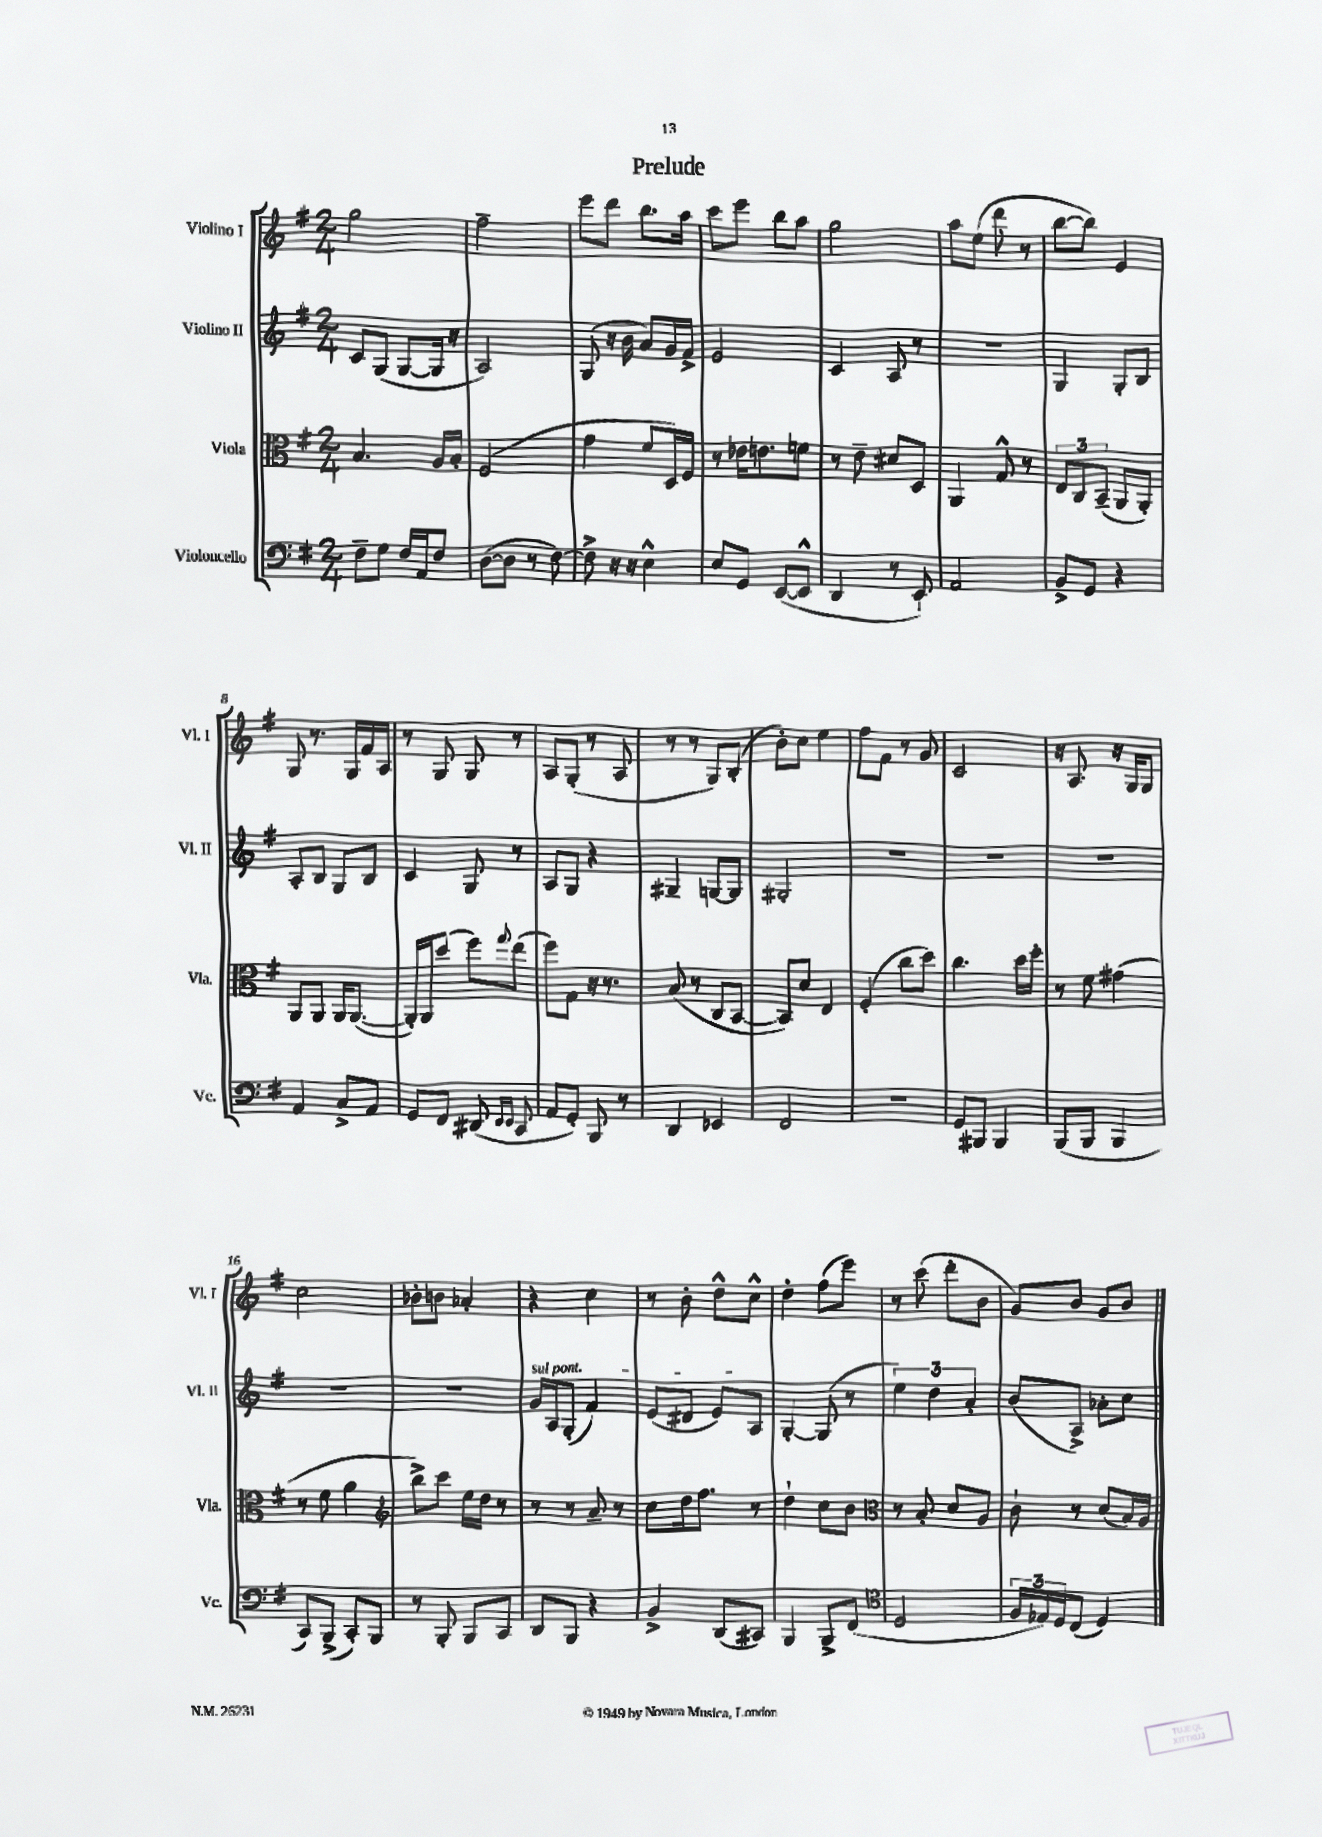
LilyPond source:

\header { title = "Prelude" }
<<
\new StaffGroup <<
\new Staff = "s0" \with { instrumentName = "Violino I" shortInstrumentName = "Vl. I" } {
    \clef treble \key g \major \numericTimeSignature \time 2/4
    g''2 |
    fis''2-- |
    e'''8 d'''8 b''8. a''16 |
    c'''8 e'''8 b''8 a''8 |
    g''2 |
    a''8 e''8( d'''8 r8 |
    b''8~ b''8) e'4 |
    g8 r8. g16 fis'16 a16 |
    r8 g8 g8 r8 |
    a8 g8-.( r8 a8 |
    r8 r8 g8) b8-.( |
    b'8-.) c''8 e''4 |
    fis''8 fis'8 r8 g'8 |
    c'2 |
    r16 a8. r16 g16 g8 |
    c''2 |
    bes'8-. b'8 aes'4-. |
    r4 c''4 |
    r8 b'8-. d''8-^ c''8-^ |
    d''4-. fis''8( e'''8) |
    r8 c'''8( d'''8-. b'8 |
    g'8) b'8 g'8 b'8 \bar "|." |
}
\new Staff = "s1" \with { instrumentName = "Violino II" shortInstrumentName = "Vl. II" } {
    \clef treble \key g \major \numericTimeSignature \time 2/4
    c'8 g8( g8~ g16 r16 |
    a2) |
    g8( r16 b'16 a'8) g'16 fis'16-> |
    e'2 |
    c'4 a8 r8 |
    R2 |
    g4 g8-. b8 |
    a8-. b8 g8 b8 |
    c'4 g8 r8 |
    a8 g8 r4 |
    gis4-- g8~ g8 |
    gis2-. |
    R2 |
    R2 |
    R2 |
    R2 |
    R2 |
    \once \override TextSpanner.bound-details.left.text = \markup { \italic "sul pont." } g'16\startTextSpan a16 g8-.( fis'4) |
    e'8( dis'8 e'8) a8\stopTextSpan |
    g4~-. g8( r8 |
    \tuplet 3/2 { e''4) d''4 a'4-. } |
    b'8( a8->) aes'8-. c''8 \bar "|." |
}
\new Staff = "s2" \with { instrumentName = "Viola" shortInstrumentName = "Vla." } {
    \clef alto \key g \major \numericTimeSignature \time 2/4
    b4. a16 b16-. |
    fis2( |
    g'4 fis'8 d16) fis16 |
    r8 ees'16 e'8. f'8 |
    r8 e'8-- dis'8 d8 |
    a,4 g8-^ r8 |
    \tuplet 3/2 { e8 c8 b,8--( } a,8 a,8-.) |
    a,8 a,8 a,16 a,8.~( |
    a,16-.) a,16 d''8( fis''8) \appoggiatura { g''8 } e''8( |
    fis''8) g8 r16 r8. |
    b8( r8 c8 b,8~ |
    b,8) d'8 e4 |
    fis4-.( c''8 d''8) |
    c''4. d''16 fis''16-. |
    r8 fis'8 gis'4( |
    r8 fis'8 a'4 |
    \clef treble b''8->) c'''8 e''16 d''16 r8 |
    r8 r8 a'8-- r8 |
    c''8 d''16 fis''8. r8 |
    d''4-! c''8 b'8 |
    \clef alto r8 b8-. d'8 a8 |
    c'8-! r8 d'8( b16) a16 \bar "|." |
}
\new Staff = "s3" \with { instrumentName = "Violoncello" shortInstrumentName = "Vc." } {
    \clef bass \key g \major \numericTimeSignature \time 2/4
    fis8-- g8 fis16 a,16 fis8 |
    d8~( d8 r8 fis8~) |
    fis8-> r16 r16 e4-^ |
    e8 g,8 e,8~( e,8-^ |
    d,4 r8 e,8-!) |
    a,2 |
    b,8-> g,8 r4 |
    a,4 c8-> a,8 |
    g,8 fis,8 dis,8( \grace { e,16 e,16 } c,8 |
    a,8 g,8-.) b,,8 r8 |
    d,4 ees,4 |
    fis,2 |
    R2 |
    g,8 bis,,8 bis,,4 |
    b,,8( b,,8 b,,4 |
    c,8) b,,8->( c,8-.) b,,8 |
    r8 b,,8-. b,,8 c,8 |
    d,8 b,,8 r4 |
    b,4-> d,8( cis,8) |
    b,,4 b,,8-> fis,8( |
    \clef tenor d2 |
    \tuplet 3/2 { fis16 ees16) d16 } c8( d4) \bar "|." |
}
>>
>>
